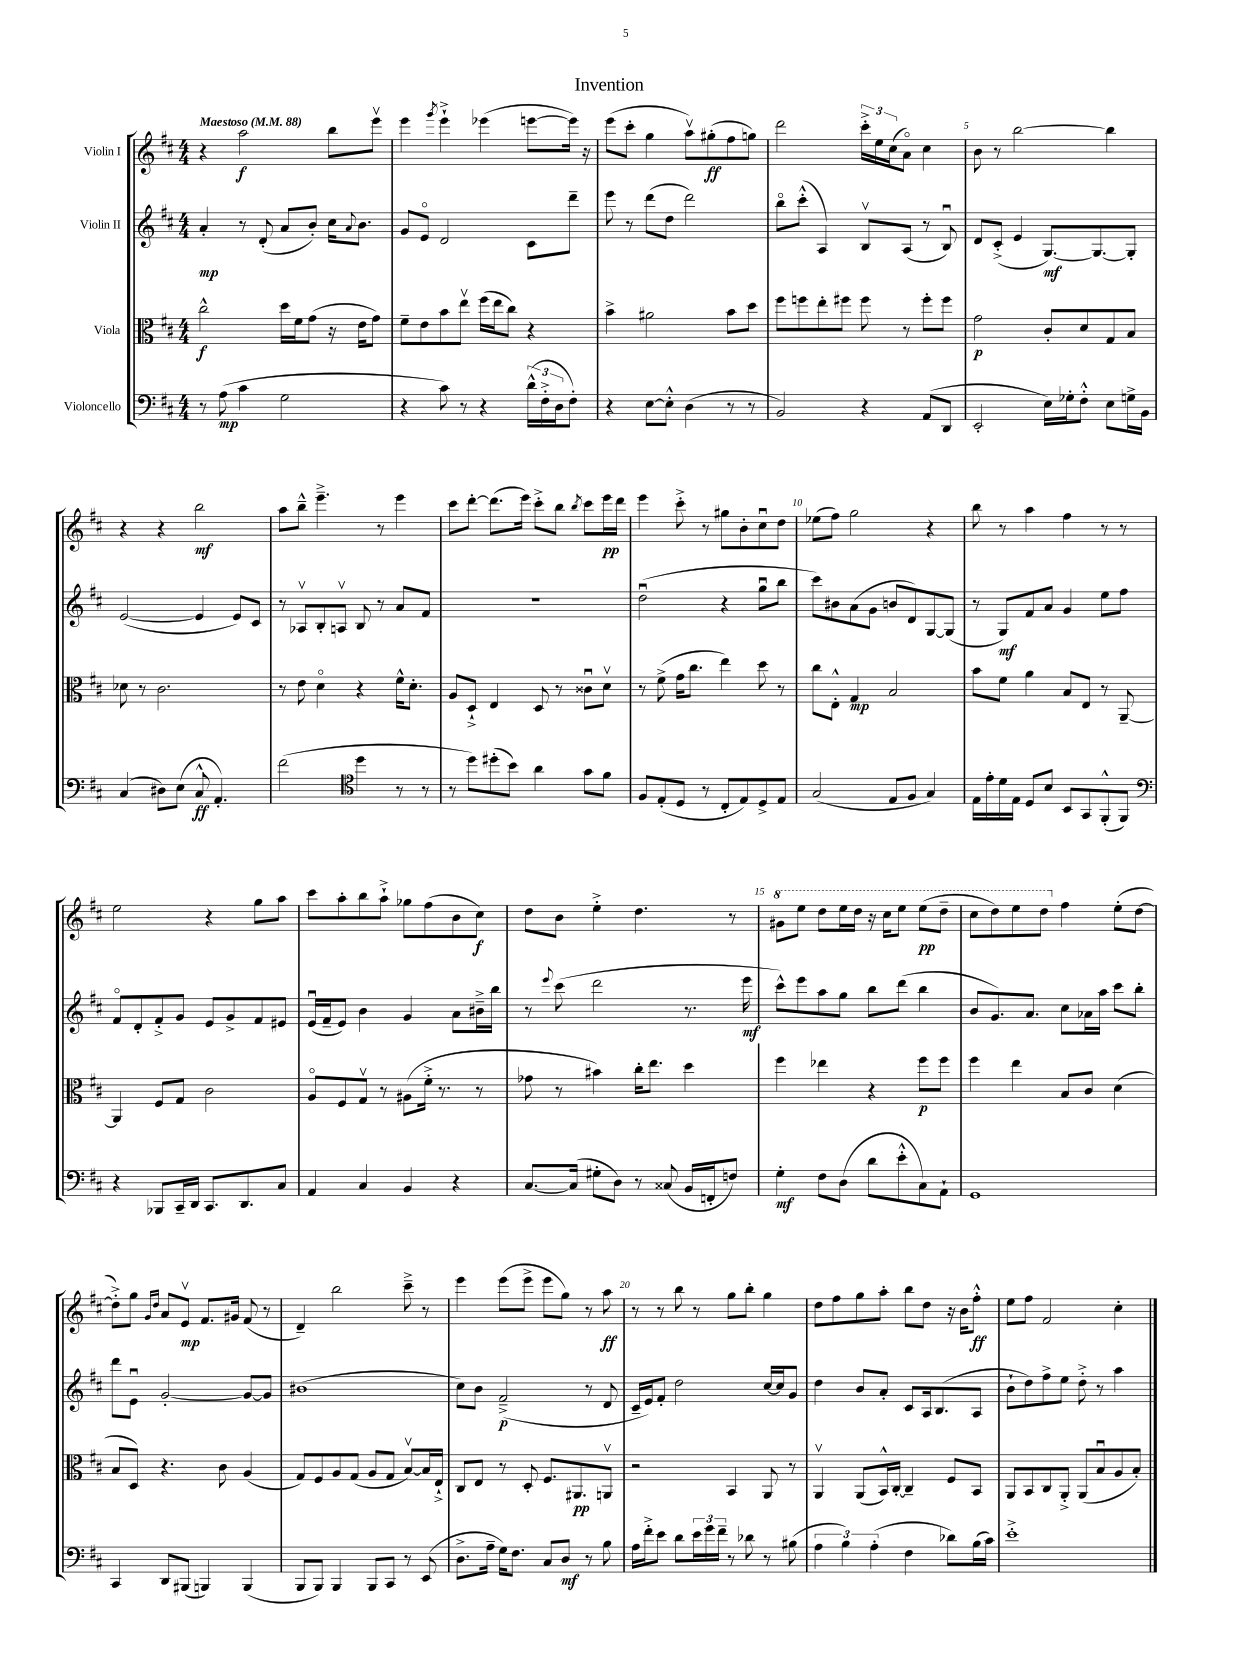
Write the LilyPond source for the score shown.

\header { title = "Invention" }
<<
\new StaffGroup <<
\new Staff = "s0" \with { instrumentName = "Violin I" } {
    \clef treble \key d \major \numericTimeSignature \time 4/4 \tempo "Maestoso" 4 = 88
    r4 a''2\f b''8 e'''8\upbow |
    e'''4 \acciaccatura { g'''8 } e'''4-!-> ees'''4( e'''8~ e'''16) r16 |
    e'''8( cis'''8-. g''4 a''8\upbow) gis''8-.\ff( fis''8 g''8) |
    d'''2 \tuplet 3/2 { cis'''16-.-> e''16 cis''16( } a'8\flageolet) cis''4 |
    b'8 r8 b''2~ b''4 |
    r4 r4 b''2\mf |
    a''8 b''8---^ e'''4.---> r8 e'''4 |
    cis'''8 d'''8~-. d'''8.( e'''16) cis'''8-.-> b''8 \acciaccatura { b''8 } cis'''8 e'''16\pp d'''16 |
    e'''4 cis'''8-.-> r8 gis''8 b'8-. cis''8\downbow d''8 |
    ees''8( fis''8) g''2 r4 |
    b''8 r8 a''4 fis''4 r8 r8 |
    e''2 r4 g''8 a''8 |
    cis'''8 a''8-. b''8 a''8-!-> ges''8 fis''8( b'8 cis''8\f) |
    d''8 b'8 e''4-.-> d''4. r8 |
    \ottava #1 gis''8 e'''8 d'''8 e'''16 d'''16 r16 cis'''16 e'''8 e'''8\pp( d'''8-- |
    cis'''8 d'''8) e'''8 d'''8 \ottava #0 fis''4 e''8-.( d''8~ |
    d''8-.->) g''8 \grace { g'16 d''16 } a'8 e'8\upbow\mp fis'8. gis'16 fis'8( r8 |
    d'4--) b''2 cis'''8---> r8 |
    e'''4 e'''8( e'''8-> e'''8 g''8) r8 a''8\ff |
    r8 r8 b''8 r8 g''8 b''8-. g''4 |
    d''8 fis''8 g''8 a''8-. b''8 d''8 r16 b'16 fis''8-.-^\ff |
    e''8 fis''8 fis'2 cis''4-. \bar "|." |
}
\new Staff = "s1" \with { instrumentName = "Violin II" } {
    \clef treble \key d \major \numericTimeSignature \time 4/4
    a'4-.\mp r8 d'8-.( a'8 b'8-.) cis''16 \appoggiatura { a'8 } b'8. |
    g'8 e'8\flageolet d'2 cis'8 d'''8-- |
    e'''8 r8 d'''8( d''8 d'''2) |
    b''8\flageolet cis'''8-.-^( a4) b8\upbow a8( r8 b8\downbow) |
    d'8 cis'8-.->( e'4 g8.~\mf) g8.~ g8-. |
    e'2~( e'4 e'8) cis'8 |
    r8 aes8\upbow b8-. a8\upbow b8 r8 a'8 fis'8 |
    R1 |
    d''2\downbow( r4 g''8\downbow b''8 |
    cis'''8) bis'8 a'8( g'8 b'8 d'8) g8~ g8( |
    r8 g8\mf) fis'8 a'8 g'4 e''8 fis''8 |
    fis'8\flageolet d'8-. fis'8-.-> g'8 e'8 g'8-> fis'8 eis'8 |
    e'16\downbow( fis'16-- e'8) b'4 g'4 a'8 bis'16---> b''16 |
    r8 \appoggiatura { e'''8 } cis'''8( d'''2 r8. e'''16\mf |
    cis'''8-^) e'''8 a''8 g''8 b''8 d'''8( b''4 |
    b'8 g'8.) a'8. cis''8 aes'16 a''16 cis'''8 b''8-. |
    d'''8 e'8\downbow g'2~-. g'8~ g'8 |
    bis'1( |
    cis''8) b'8 fis'2--->\p( r8 d'8 |
    cis'16-- e'16) fis'8-. d''2 cis''16~ cis''16 g'8 |
    d''4 b'8 a'8-. cis'8 a16 b8.( a8 |
    b'8-! d''8) fis''8-> e''8 d''8-.-> r8 a''4 \bar "|." |
}
\new Staff = "s2" \with { instrumentName = "Viola" } {
    \clef alto \key d \major \numericTimeSignature \time 4/4
    cis''2-^\f d''16 fis'16 g'8( r16 e'16 g'8) |
    fis'8-- e'8 b'8 e''8\upbow fis''16( e''16 cis''8) r4 |
    b'4-> ais'2 b'8 d''8 |
    fis''8 f''8 e''8-. fis''8 fis''8 r8 fis''8-. fis''8 |
    g'2\p cis'8-. d'8 g8 b8 |
    des'8 r8 cis'2. |
    r8 e'8 d'4\flageolet r4 fis'16-^ d'8.-. |
    a8 d8-!-> e4 d8 r8 cisis'8\downbow d'8\upbow |
    r8 fis'8->( g'16 cis''8. e''4) d''8 r8 |
    cis''8 e8-.-^ g4\mp b2 |
    b'8 fis'8 a'4 b8 e8 r8 a,8~-- |
    a,4 fis8 g8 cis'2 |
    a8\flageolet fis8 g8\upbow r8 ais8( fis'16-.-> r8. r8 |
    ges'8 r8 bis'4) cis''16-. e''8. d''4 |
    fis''4 ees''4 r4 fis''8\p fis''8 |
    fis''4 e''4 b8 cis'8 d'4( |
    b8 d8) r4. cis'8 a4( |
    g8) fis8 a8 g8( a8 g8 b8~\upbow) b16 e16-!-> |
    cis8 e8 r8 d8-. fis8. ais,8.\pp a,8\upbow |
    r2 b,4 a,8 r8 |
    a,4\upbow a,8( b,16-^) cis16~-. cis4-- fis8 b,8 |
    a,8 b,8 cis8 a,8-.-> a,8( b8\downbow a8 b8-.) \bar "|." |
}
\new Staff = "s3" \with { instrumentName = "Violoncello" } {
    \clef bass \key d \major \numericTimeSignature \time 4/4
    r8 a8\mp( cis'4 g2 |
    r4 cis'8) r8 r4 \tuplet 3/2 { d'16-^( fis16-.-> d16 } fis8-.) |
    r4 e8~ e8-.-^ d4( r8 r8 |
    b,2) r4 a,8( d,8 |
    e,2-. e16) ges16-. fis8-.-^ e8 g16-> b,16 |
    cis4( dis8) e8( cis8-^\ff a,4.-.) |
    fis'2( \clef tenor d''4 r8 r8 |
    r8 d''8) dis''8-.( b'8) a'4 g'8 fis'8 |
    fis8 e8-.( d8 r8 cis8-. e8) d8-> e8 |
    g2( e8 fis8 g4) |
    e16 e'16-. d'16 e16 d8 b8 b,8 g,8 fis,8-.-^( fis,8) |
    \clef bass r4 bes,,8 cis,16-- d,16 cis,8. d,8. cis8 |
    a,4 cis4 b,4 r4 |
    cis8.~ cis16( gis8-. d8) r8 cisis8( b,16 f,16-. f8) |
    g4-.\mf fis8 d8( d'8 e'8-.-^ cis8) a,8-! |
    g,1 |
    cis,4 d,8 bis,,8( b,,4) b,,4( |
    b,,8 b,,8) b,,4 b,,8 cis,8 r8 e,8( |
    d8.-> a16-- g16) fis8. cis8 d8\mf r8 b8 |
    a16 fis'16-.-> e'8 d'8 \tuplet 3/2 { e'16 g'16 fis'16-- } r8 des'8 r8 bis8( |
    \tuplet 3/2 { a4 b4) a4-.( } fis4 des'8) b16( cis'16) |
    e'1-.-> \bar "|." |
}
>>
>>
\layout { \context { \Score \override BarNumber.break-visibility = ##(#f #t #t) barNumberVisibility = #(every-nth-bar-number-visible 5) } }
